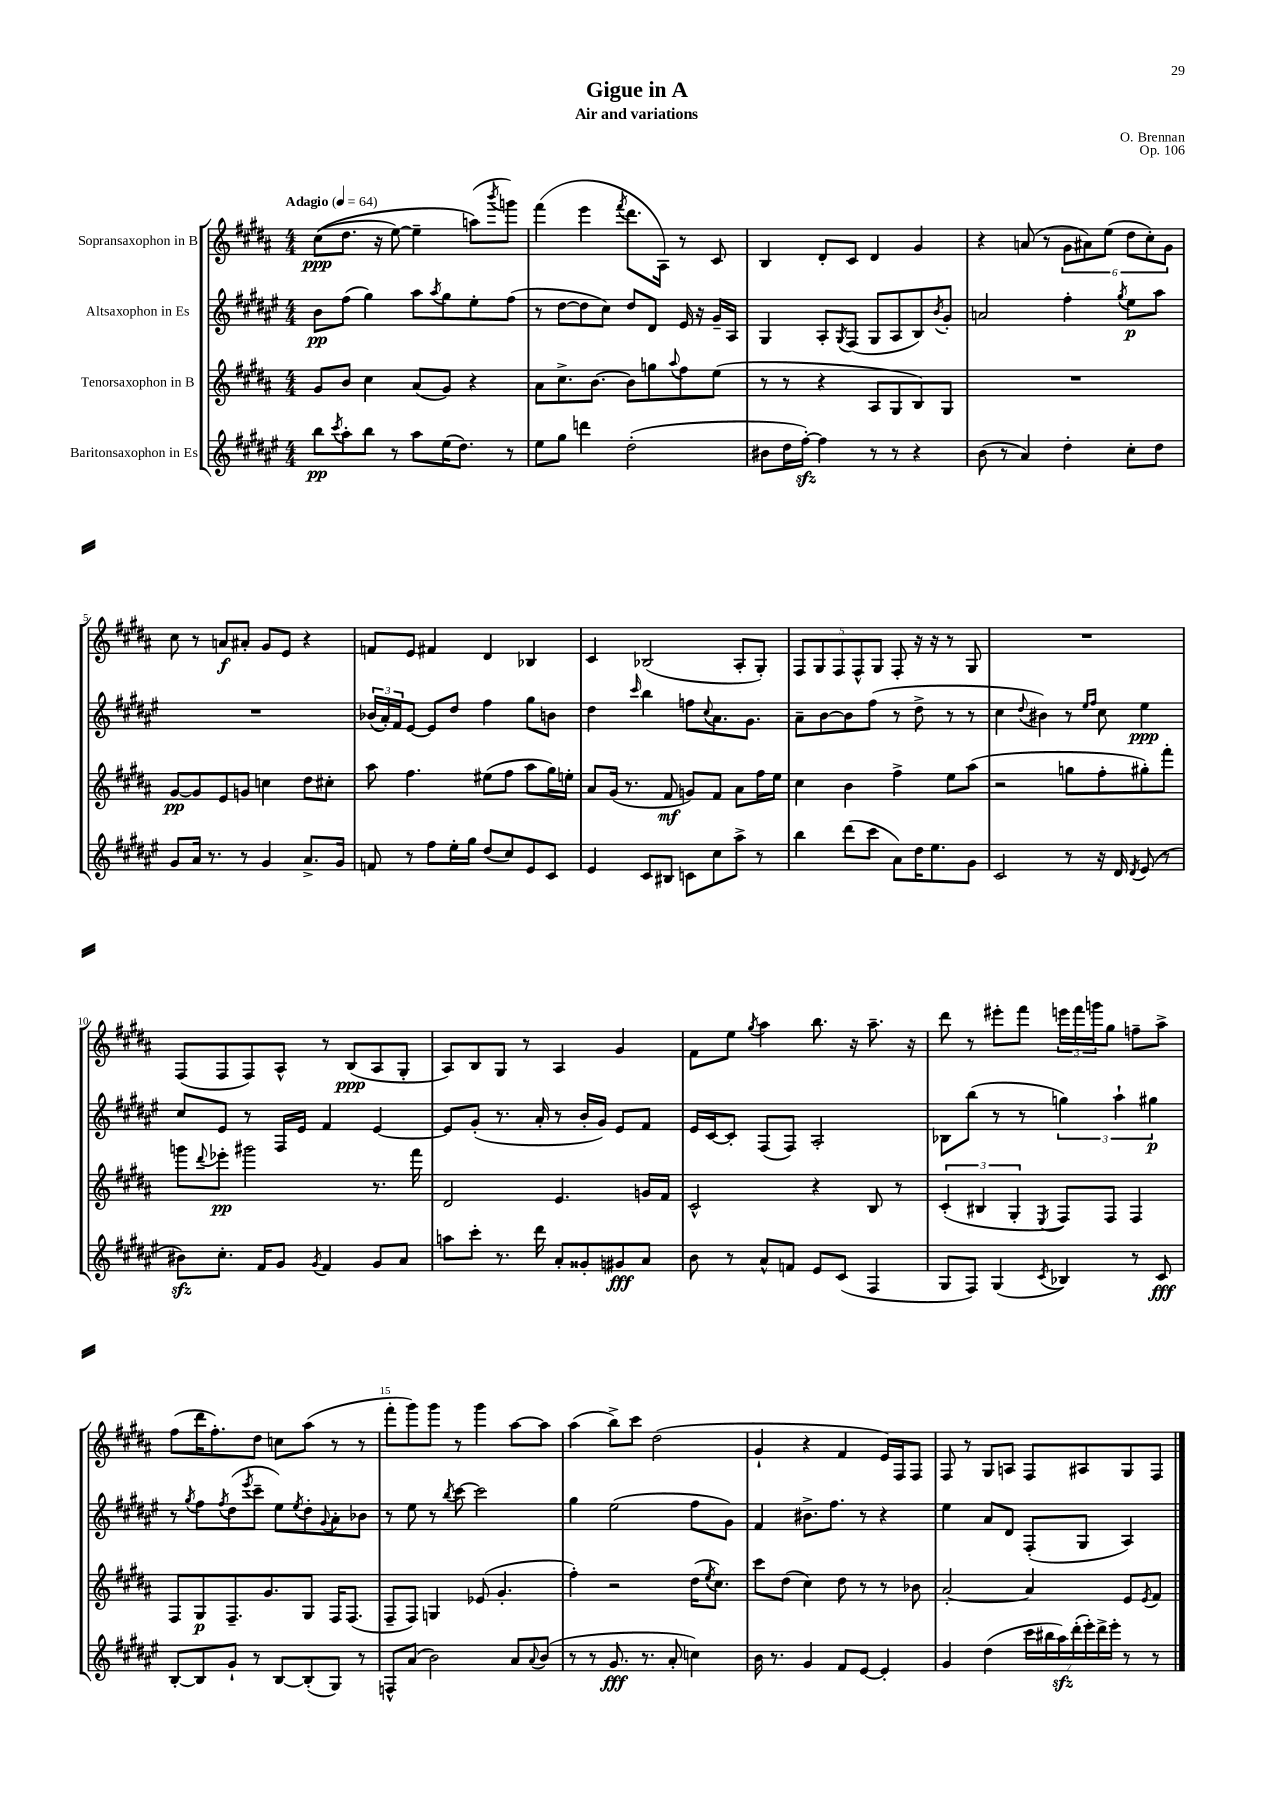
\header { title = "Gigue in A" composer = "O. Brennan" subtitle = "Air and variations" opus = "Op. 106" }
<<
\new StaffGroup <<
\new Staff = "s0" \with { instrumentName = "Sopransaxophon in B" } {
    \clef treble \key b \major \numericTimeSignature \time 4/4 \tempo "Adagio" 4 = 64
    cis''8\ppp(\( dis''8. r16 e''8~) e''4-- a''8(\) \acciaccatura { b'''8 } g'''8) |
    fis'''4( e'''4 \acciaccatura { fis'''8 } dis'''8. ais16) r8 cis'8 |
    b4 dis'8-. cis'8 dis'4 gis'4 |
    r4 a'8( r8 \tuplet 6/4 { gis'8 ais'8) e''8( dis''8 cis''8-.) gis'8 } |
    cis''8 r8 a'8\f ais'8-. gis'8 e'8 r4 |
    f'8 e'8 fis'4 dis'4 bes4 |
    cis'4 bes2( ais8-. gis8-.) |
    \tuplet 5/4 { fis8 gis8 fis8 fis8-^ gis8 } fis8-. r16 r16 r8 gis8 |
    R1 |
    fis8( fis8 fis8) ais8-^ r8 b8\ppp( ais8 gis8-. |
    ais8) b8 gis8 r8 ais4 gis'4 |
    fis'8 e''8 \acciaccatura { gis''8 } ais''4 b''8. r16 ais''8.-- r16 |
    dis'''8 r8 eis'''8-. fis'''8 \tuplet 3/2 { e'''16 fis'''16 g'''16 } gis''8 f''8-- ais''8-> |
    fis''8( dis'''16 fis''8.-.) dis''8 c''8 ais''8( r8 r8 |
    fis'''8-. gis'''8) gis'''8 r8 gis'''4 ais''8~ ais''8 |
    ais''4( b''8->) cis'''8 dis''2( |
    gis'4-! r4 fis'4 e'16) fis16 fis8 |
    fis8 r8 gis8 a8 fis8 ais8 gis8 fis8 \bar "|." |
}
\new Staff = "s1" \with { instrumentName = "Altsaxophon in Es" } {
    \clef treble \key fis \major \numericTimeSignature \time 4/4
    b'8\pp fis''8( gis''4) ais''8 \acciaccatura { ais''8 } gis''8 eis''8-. fis''8( |
    r8 dis''8~ dis''8 cis''8) dis''8 dis'8 eis'16 r16 gis'16-- ais16 |
    gis4 ais8-. \acciaccatura { gis8 } fis8( gis8 ais8 b8) \acciaccatura { b'8 } gis'8-. |
    a'2 fis''4-. \acciaccatura { gis''8 } eis''8\p ais''8 |
    R1 |
    \tuplet 3/2 { bes'16( ais'16-.) fis'16 } eis'8~ eis'8 dis''8 fis''4 gis''8 b'8 |
    dis''4 \grace { cis'''16 } b''4 f''8 \appoggiatura { cis''8 } ais'8. gis'8. |
    ais'8-- b'8~ b'8 fis''8( r8 dis''8-> r8 r8 |
    cis''4 \appoggiatura { dis''8 } bis'4) r8 \grace { eis''16 fis''16 } cis''8 eis''4\ppp |
    cis''8 eis'8 r8 fis16 eis'16 fis'4 eis'4~ |
    eis'8 gis'8-.( r8. ais'16-. r8 b'16-. gis'16) eis'8 fis'8 |
    eis'16 cis'16~ cis'8-. fis8( fis8) ais2-. |
    bes8 b''8( r8 r8 \tuplet 3/2 { g''4) ais''4-! gis''4\p } |
    r8 \acciaccatura { gis''8 } fis''8 \acciaccatura { fis''8 } dis''8( \acciaccatura { eis'''8 } cis'''8-- eis''8) \acciaccatura { eis''8 } dis''8-. \appoggiatura { gis'8 } ais'8-. bes'8 |
    r8 eis''8 r8 \acciaccatura { b''8 } cis'''8~ cis'''2 |
    gis''4 eis''2( fis''8 gis'8) |
    fis'4 bis'8.-> fis''8. r8 r4 |
    eis''4 ais'8 dis'8 fis8-.( gis8 ais4) \bar "|." |
}
\new Staff = "s2" \with { instrumentName = "Tenorsaxophon in B" } {
    \clef treble \key b \major \numericTimeSignature \time 4/4
    gis'8 b'8 cis''4 ais'8( gis'8) r4 |
    ais'8 cis''8.-> b'8.~ b'8 g''8 \appoggiatura { ais''8 } fis''8 e''8( |
    r8 r8 r4 ais8 gis8 b8) gis8 |
    R1 |
    gis'8~\pp gis'8 e'8 g'8 c''4 dis''8 cis''8-. |
    ais''8 fis''4. eis''8( fis''8 ais''8 gis''16) e''16-. |
    ais'8 gis'16( r8. fis'8\mf g'8) fis'8 ais'8 fis''16 e''16 |
    cis''4 b'4 fis''4-> e''8 ais''8( |
    r2 g''8 fis''8-. gis''8-.) fis'''8-. |
    g'''8 \appoggiatura { dis'''8 } ees'''8-.\pp gis'''2 r8. fis'''16 |
    dis'2 e'4. g'16 fis'16 |
    cis'2-^ r4 b8 r8 |
    \tuplet 3/2 { cis'4-.( bis4 gis4-. } \acciaccatura { e8 } fis8) fis8 fis4 |
    fis8 gis8\p fis8.-- gis'8. gis8 fis16 fis8.( |
    fis8-- fis8) g4 ees'8( gis'4.-. |
    fis''4-.) r2 dis''16( \acciaccatura { e''8 } cis''8.) |
    cis'''8 dis''8( cis''4) dis''8 r8 r8 bes'8 |
    ais'2~-. ais'4 e'8 \acciaccatura { e'8 } fis'8 \bar "|." |
}
\new Staff = "s3" \with { instrumentName = "Baritonsaxophon in Es" } {
    \clef treble \key fis \major \numericTimeSignature \time 4/4
    b''8\pp \acciaccatura { cis'''8 } ais''8-. b''8 r8 ais''8 eis''16( dis''8.) r8 |
    eis''8 gis''8 d'''4 dis''2-.( |
    bis'8 dis''16 fis''16~-.\sfz) fis''4 r8 r8 r4 |
    b'8( r8 ais'4) dis''4-. cis''8-. dis''8 |
    gis'8 ais'16 r8. r8 gis'4 ais'8.-> gis'16 |
    f'8 r8 fis''8 eis''16-. gis''16 dis''8( cis''8) eis'8 cis'8 |
    eis'4 cis'8 bis8 c'8 cis''8 ais''8-> r8 |
    b''4 dis'''8( cis'''8 ais'8) dis''16 eis''8. gis'8 |
    cis'2 r8 r16 dis'16 \acciaccatura { dis'8 } eis'8( r8 |
    bis'8\sfz) cis''8.-. fis'16 gis'8 \acciaccatura { gis'8 } fis'4 gis'8 ais'8 |
    a''8 cis'''8-. r8. dis'''16 ais'8-. gisis'8-. gis'8\fff ais'8 |
    b'8 r8 ais'8-^ f'8 eis'8 cis'8( fis4 |
    gis8 fis8) gis4( \acciaccatura { cis'8 } bes4) r8 cis'8\fff |
    b8~-. b8 gis'8-! r8 b8~ b8-.( gis8) r8 |
    f8-^ ais'8( b'2) ais'8 \appoggiatura { ais'8 } b'8( |
    r8 r8 gis'8.\fff r8. ais'8-. c''4) |
    b'16 r8. gis'4 fis'8 eis'8~ eis'4-. |
    gis'4 dis''4( \tuplet 7/4 { cis'''16 bis''16 ais''16\sfz) dis'''16-.( eis'''16-.) dis'''16-> eis'''16-. } r8 r8 \bar "|." |
}
>>
>>
\layout { \context { \Score \override BarNumber.break-visibility = ##(#f #t #t) barNumberVisibility = #(every-nth-bar-number-visible 5) } }
